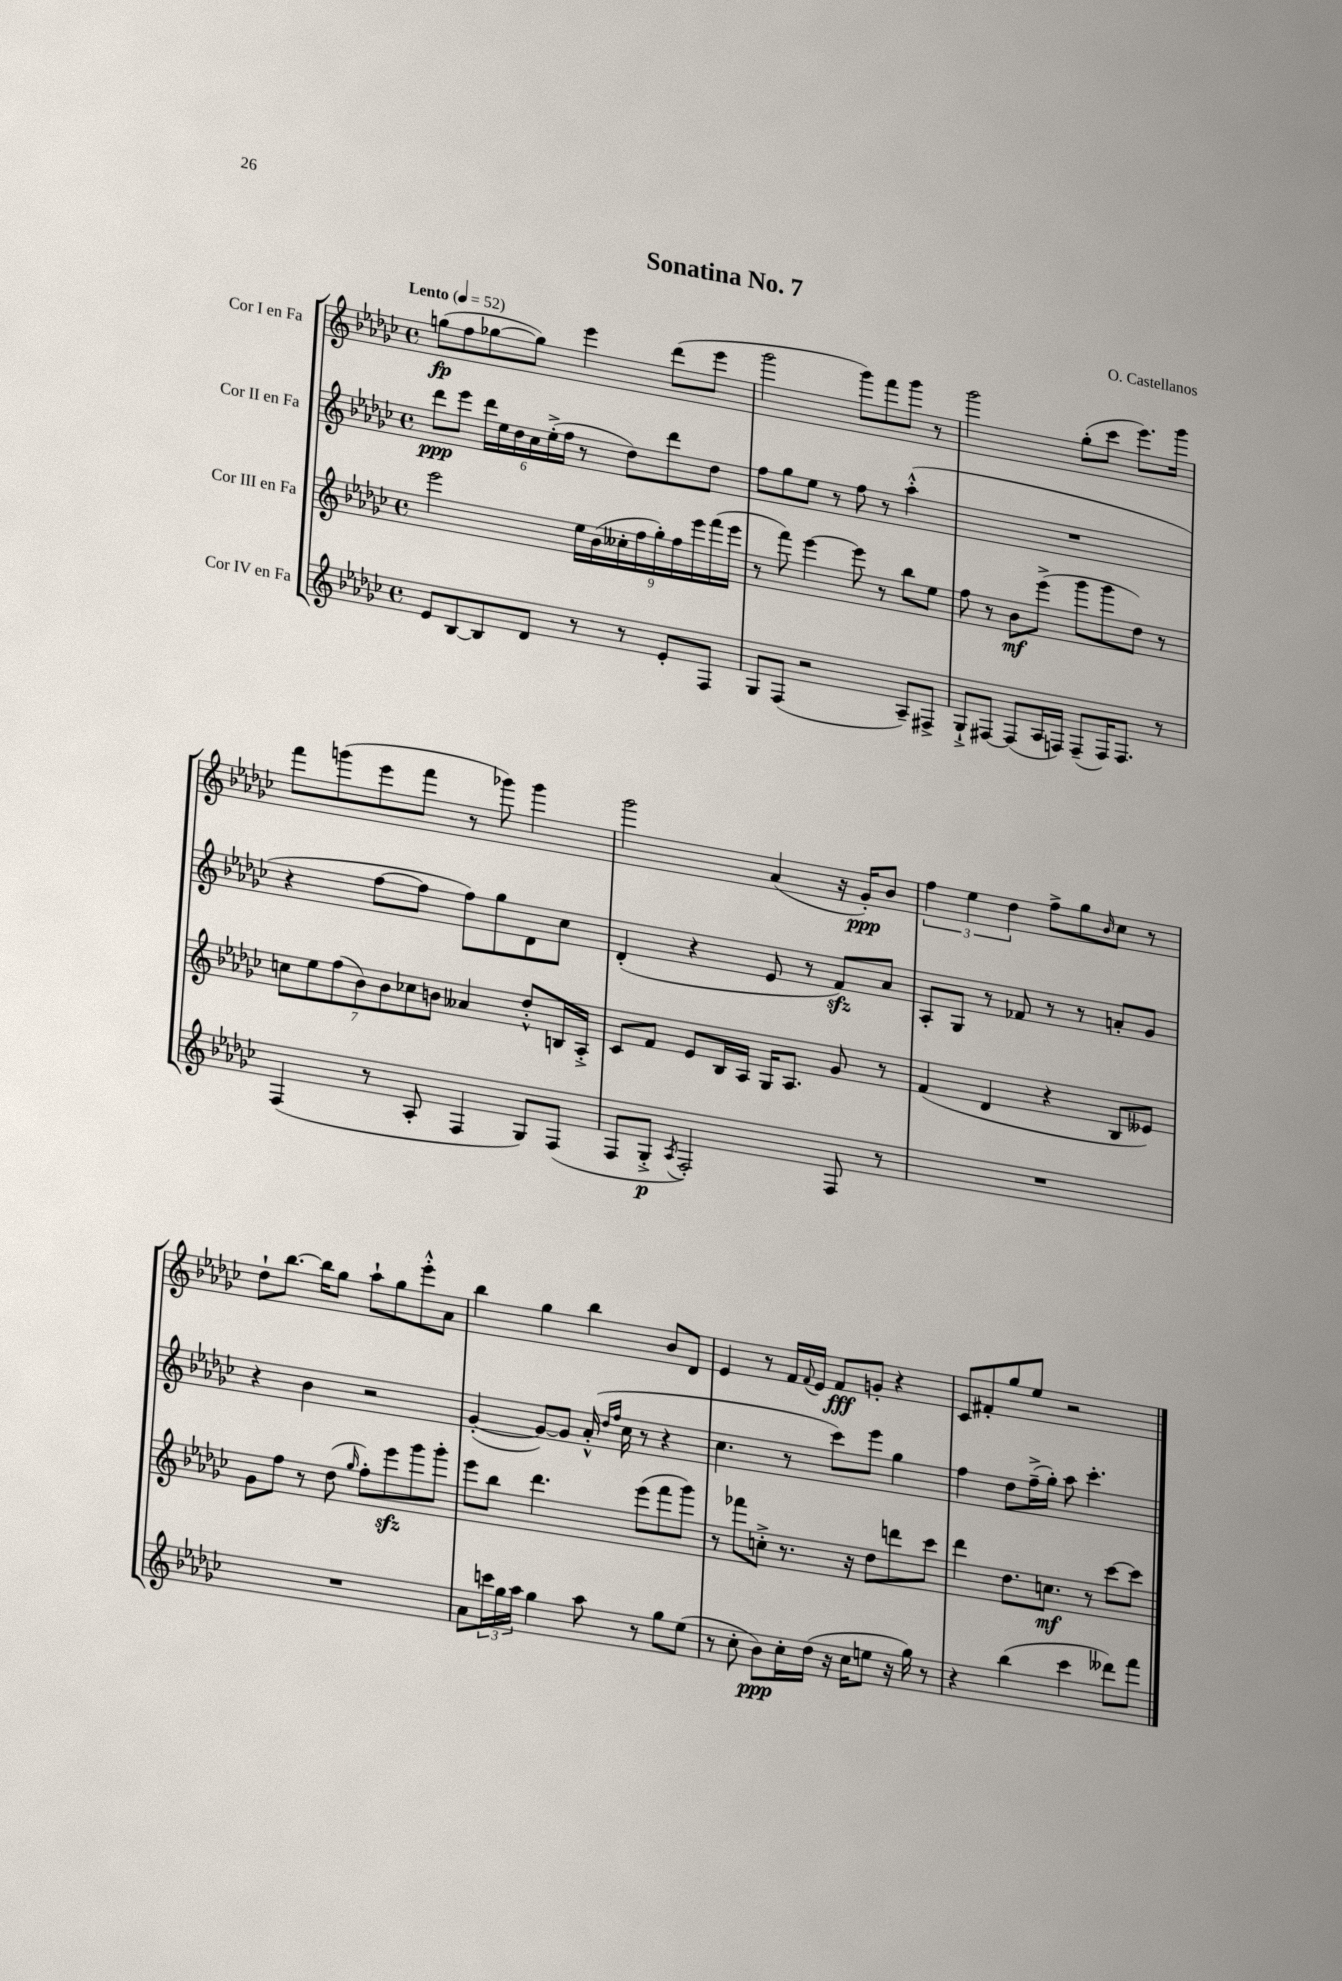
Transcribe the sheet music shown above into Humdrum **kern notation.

**kern	**kern	**kern	**kern
*staff4	*staff3	*staff2	*staff1
*clefG2	*clefG2	*clefG2	*clefG2
*k[b-e-a-d-g-c-]	*k[b-e-a-d-g-c-]	*k[b-e-a-d-g-c-]	*k[b-e-a-d-g-c-]
*M4/4	*M4/4	*M4/4	*M4/4
*met(c)	*met(c)	*met(c)	*met(c)
*MM52	*MM52	*MM52	*MM52
8e-/L	2eee-\	8ddd-\L	(8gg\L
[8B-/	.	8eee-\J	8ff\
8B-/]	.	24ddd-\LL	[8gg-\
.	.	24ee-\	.
.	.	24dd-\	.
8d-/J	.	24cc-\	8gg-\]J)
.	.	(24ee-'^\	.
.	.	24ff\JJ	.
8r	18ee-\LL	8r	4eee-\
.	(18b-\	.	.
.	18cc--'\	.	.
8r	.	8dd-\L)	.
.	18ff\	.	.
.	18gg-'\)	.	.
8e-'/L	.	8ddd-\	(8ddd-\L
.	18ff\	.	.
.	18eee-\	.	.
8F/J	.	8dd-\J	8eee-\J
.	(18fff\	.	.
.	18eee-\JJ	.	.
=	=	=	=
8G-/L	8r	8ff\L	2ggg-\
(8F/J	8fff\)	8gg-\	.
2r	[4eee-\	8ee-\J	.
.	.	8r	.
.	8eee-\]	8ff\	8ggg-\L)
.	8r	8r	8fff\
8A-~/L)	8bb-\L	(4aa-'^^\	8ggg-\J
8F#^/J	8ee-\J	.	8r
=	=	=	=
8G-`^/L	8ff\	1r	2ggg-\
[8F#/J	8r	.	.
(8F#/]L	8b-\L	.	.
16A-/L	(8eee-^\J	.	.
16F/JJ)	.	.	.
(8F~/L	8ggg-\L	.	(8gg-'\L
16F/K)	8ggg-\	.	8ccc-\J
8.F/J	.	.	.
.	8dd-\J)	.	8.eee-\L)
8r	8r	.	.
.	.	.	16ggg-\Jk
=	=	=	=
(4F/	14cc\L	4r	8fff\L
.	14ee-\	.	.
.	.	.	(8ggg\
.	(14ff\	.	.
.	14b-\)	.	.
8r	.	[8ff\L	8eee-\
.	14b-\	.	.
.	14cc-\	.	.
8A-'/	.	8ff\]J	8fff\J
.	14b\J	.	.
4F/	4a--/	8ff\L)	8r
.	.	8gg-\	8ggg-\)
8G-/L)	8dd-'^^/L	8d-\	4ggg-\
(8F/J	16B/L	8cc-\J	.
.	16A-'^/JJ	.	.
=	=	=	=
8F/L	8c-/L	(4d-'/	2ggg-\
8G-'^/J	8f/J	.	.
8qA-/	.	.	.
2F'/)	8e-/L	4r	.
.	16B-/L	.	.
.	16A-/JJ	.	.
.	16G-/LK	8e-/	(4a-/
.	8.A-/J	.	.
.	.	8r	.
8F/	8g-/	8f/L)	16r
.	.	.	16g-'/LK)
8r	8r	8a-/J	8b-/J
=	=	=	=
1r	(4f/	8A-'/L	6ff\
.	.	8G-/J	.
.	.	.	6ee-\
.	4d-/	8r	.
.	.	.	6dd-\
.	.	8f-/	.
.	4r	8r	8ff^\L
.	.	8r	8gg-\
.	.	.	16qqb-/
.	8B-/L	8a'/L	8cc-\J
.	8e--/J)	8g-/J	8r
=	=	=	=
1r	8g-\L	4r	8dd-`\L
.	8ff\J	.	[8.bb-\J
.	8r	4b-\	.
.	.	.	16bb-\]LK
.	(8dd-\	.	8gg-\J
.	16qqgg-/	.	.
.	8ff'\L)	2r	8aa-`\L
.	8eee-\	.	8gg-\
.	8ggg-\	.	8eee-'^^\
.	8ggg-'\J	.	8a-\J
=	=	=	=
8a-\L	8eee-\L	([4g-'/	4bb-\
24ccc\L	8bb-\J	.	.
24gg-\	.	.	.
24aa-\JJ	.	.	.
4gg-\	4.ddd-\	8g-/_L)	4gg-\
.	.	8g-/]J	.
8aa-\	.	(16a-'^^/	4bb-\
.	.	16qqdd-/LL	.
.	.	16qqff/JJ	.
.	.	16cc-\	.
8r	(8eee-\L	8r	.
8gg-\L	8fff\	4r	8b-/L
(8ee-\J	8ggg-\J)	.	8d-/J
=	=	=	=
8r	8r	4.cc-\	4e-/
8cc-'\	8fff-\L	.	.
8b-\L)	8cc'^\J	.	8r
16cc-'\L	8.r	8r	16f/LL
.	.	.	8qqf/
(16dd-\JJ	.	.	16e-/JJ
16r	.	8ccc-\L)	8f/L
16cc-\LK	16r	.	.
8ee\J	8dd-\L	8eee-\J	8g'/J
16r	8ddd\	4gg-\	4r
16gg-\)	.	.	.
8r	8ccc-\J	.	.
=	=	=	=
4r	4ddd-\	4ff\	8c-/L
.	.	.	8f#'/
(4bb-\	8.dd-\L	8dd-\L	8gg-/
.	.	(16ff~^\L	8ee-/J
.	8.cc\J	16gg-'\JJ)	.
4ccc-\	.	8aa-\	2r
.	8r	4.ccc-'\	.
8ddd--\L)	[8ccc-\L	.	.
8fff\J	8ccc-\]J	.	.
==	==	==	==
*-	*-	*-	*-
